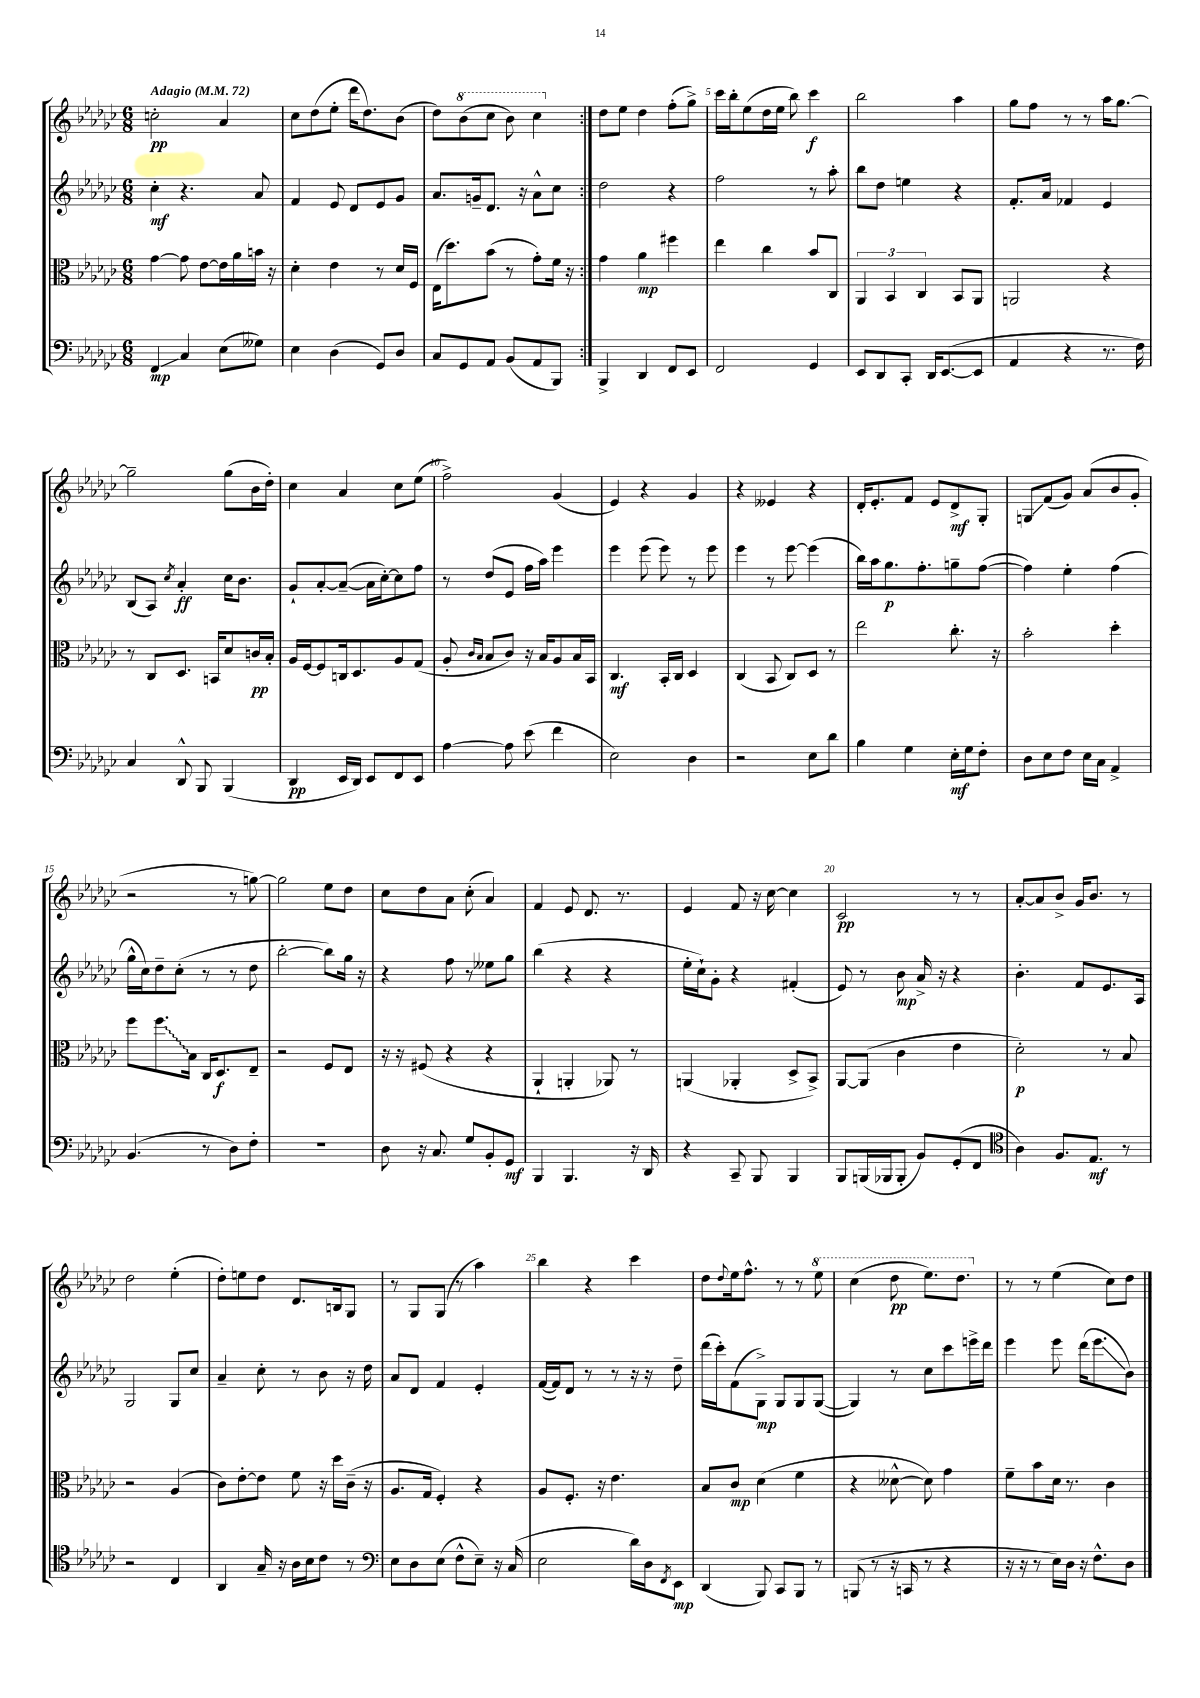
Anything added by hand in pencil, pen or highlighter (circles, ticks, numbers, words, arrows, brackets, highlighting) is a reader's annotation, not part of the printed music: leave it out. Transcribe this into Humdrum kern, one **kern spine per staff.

**kern	**kern	**kern	**kern
*staff4	*staff3	*staff2	*staff1
*clefF4	*clefC3	*clefG2	*clefG2
*k[b-e-a-d-g-c-]	*k[b-e-a-d-g-c-]	*k[b-e-a-d-g-c-]	*k[b-e-a-d-g-c-]
*M6/8	*M6/8	*M6/8	*M6/8
*MM72	*MM72	*MM72	*MM72
4FF	[4g-	4cc-'	2cc'
4C-	8g-]	4.r	.
.	[8e-	.	.
(8E-	16e-]	.	4a-
.	16a-	.	.
8G--)	16b	8a-	.
.	16r	.	.
=	=	=	=
4E-	4d-'	4f	8cc-
.	.	.	(8dd-
(4D-	4e-	8e-	8ee-'
.	.	8d-	16ddd-
.	.	.	8.dd-)
8GG-)	8r	8e-	.
8D-	16d-	8g-	(8b-
.	16F	.	.
=	=	=	=
8C-	(16E-	8.a-	8dd-)
.	8.dd-)	.	.
8GG-	.	.	(8bb-
.	.	16g~	.
8AA-	(8b-	8.d-	8ccc-
(8BB-	8r	.	8bb-)
.	.	16r	.
8AA-	8g-')	8a-^^	4ccc-
8BBB-)	16f	8cc-	.
.	16r	.	.
=:|!	=:|!	=:|!	=:|!
4BBB-^	4g-	2dd-	8dd-
.	.	.	8ee-
4DD-	4a-	.	4dd-
8FF	4ff#	4r	(8ff'
8EE-	.	.	8gg-^)
=	=	=	=
2FF	4ee-	2ff	16ccc-
.	.	.	16bb-'
.	.	.	(8ee-
.	4cc-	.	16dd-
.	.	.	16ee-
.	.	.	8bb-)
4GG-	8b-	8r	4ccc-
.	8C-	8aa-'	.
=	=	=	=
8EE-	6AA-	8bb-	2bb-
8DD-	.	8dd-	.
.	6BB-	.	.
8CC-'	.	4ee	.
.	6C-	.	.
16DD-	.	.	.
([8.EE-	.	.	.
.	8BB-	4r	4aa-
8EE-]	8AA-	.	.
=	=	=	=
4AA-	2AA	8.f'	8gg-
.	.	.	8ff
.	.	16a-	.
4r	.	4f-	8r
.	.	.	8r
8.r	4r	4e-	16aa-
.	.	.	[8.gg-
16F)	.	.	.
=	=	=	=
4C-	8r	(8B-	2gg-~]
.	8C-	8A-)	.
.	.	8qcc-	.
8DD-^^	8.D-	4a-'	.
8BBB-	.	.	.
.	16BB	.	.
(4BBB-	8d-	16cc-	(8gg-
.	.	8.b-	.
.	16c	.	16b-
.	16B-'	.	16dd-')
=	=	=	=
4DD-	16A-	8g-`	4cc-
.	[16F	.	.
.	8F]	[8a-'	.
16EE-	16C	(8a-~_	4a-
16DD-)	8.D-	.	.
8EE-	.	16a-]	.
.	.	[16cc-')	.
8FF	8A-	8cc-]	8cc-
8EE-	(8G-	8ff	(8ee-
=	=	=	=
[4A-	8A-'	8r	2ff^)
.	16qqc-	.	.
.	16qqB-	.	.
.	8B-	(8dd-	.
8A-]	8c-)	8e-	.
(8e-	16r	16ff	.
.	16B-	16aa-)	.
4f	8A-	4eee-	(4g-
.	16B-	.	.
.	16BB-	.	.
=	=	=	=
2E-)	4.C-	4eee-	4e-)
.	.	(8eee-	4r
.	16BB-'	8eee-)	.
.	16C-	.	.
4D-	4D-	8r	4g-
.	.	8eee-	.
=	=	=	=
2r	(4C-	4eee-	4r
.	8BB-	8r	4e--
.	8C-)	[8eee-	.
8E-	8D-	(4eee-]	4r
8d-	8r	.	.
=	=	=	=
4B-	2ee-	16bb-)	16d-'
.	.	16aa-	8.e-'
.	.	8.gg-	.
4G-	.	.	8f
.	.	8.ff'	.
.	.	.	8e-
16E-'	8.cc-'	8gg~	8d-^
16G-	.	.	.
8F'	.	([8ff	8G-'
.	16r	.	.
=	=	=	=
8D-	2b-'	4ff])	8G
8E-	.	.	(8f
8F	.	4ee-'	8g-)
16E-	.	.	(8a-
16C-	.	.	.
4AA-^	4dd-'	(4ff	8b-
.	.	.	8g-'
=	=	=	=
(4.BB-	8ff	16gg-^^	2r
.	.	16cc-)	.
.	8.ff	8dd-~	.
.	.	(8cc-'	.
.	16B-	.	.
8r	16C-	8r	.
.	8.D-	.	.
8D-)	.	8r	8r
8F'	8E-~	8dd-	[8gg)
=	=	=	=
2.r	2r	[2bb-'	2gg]
.	8F	8bb-])	8ee-
.	8E-	16gg-	8dd-
.	.	16r	.
=	=	=	=
8D-	16r	4r	8cc-
.	16r	.	.
16r	(8F#	.	8dd-
8.C-	.	.	.
.	4r	8ff	8a-
8G-	.	8r	(8cc-'
8BB-'	4r	8ee--	4a-)
8GG-	.	8gg-	.
=	=	=	=
4BBB-	4AA-`	(4bb-	4f
4.BBB-	4AA'	4r	8e-
.	.	.	8.d-
.	8AA-)	4r	.
.	.	.	8.r
16r	8r	.	.
16DD-	.	.	.
=	=	=	=
4r	(4AA	16ee-'	4e-
.	.	16cc-`)	.
.	.	8g-'	.
8CC-~	4AA-'	4r	8f
8BBB-	.	.	16r
.	.	.	[16cc-
4BBB-	8D-^	(4f#'	4cc-]
.	8BB-^)	.	.
=	=	=	=
8BBB-	[8AA-	8e-)	2c-
(16BBB	(8AA-]	8r	.
16BBB-	.	.	.
8BBB-'	4c-	8b-	.
8BB-)	.	16a-^	.
.	.	16r	.
(8GG-'	4e-	4r	8r
8FF	.	.	8r
=	=	=	=
*clefC4	*	*	*
4A-)	2d-')	4.b-'	[8a-'
.	.	.	8a-]
8.F	.	.	8b-^
.	.	8f	16g-
8.E-	.	.	8.b-
.	8r	8.e-	.
8r	8B-	.	8r
.	.	16A-	.
=	=	=	=
2r	2r	2G-	2dd-
4C-	(4A-	8G-	(4ee-'
.	.	8cc-	.
=	=	=	=
4AA-	8c-)	4a-~	8dd-')
.	[8e-'	.	8ee
16G-~	8e-]	8cc-'	8dd-
16r	.	.	.
16A-	8f	8r	8.d-
16B-	.	.	.
8c-	16r	8b-	.
.	16dd-	.	16B
8r	(16c-~	16r	8G-
.	16r	16dd-	.
=	=	=	=
*clefF4	*	*	*
8E-	8.A-	8a-	8r
8D-	.	8d-	8G-
.	16G-	.	.
(8E-	4F')	4f	(8G-
8F^^	.	.	8r
8E-~)	4r	4e-'	4aa-)
16r	.	.	.
(16C-	.	.	.
=	=	=	=
2E-	8A-	([16f	4bb-
.	.	16f])	.
.	8.F'	8d-	.
.	.	8r	4r
.	16r	.	.
.	4.e-	8r	.
16d-)	.	16r	4ccc-
16D-	.	16r	.
8qFF	.	.	.
8EE-	.	8dd-~	.
=	=	=	=
(4DD-	8B-	(16ddd-	8dd-
.	.	16ccc-')	.
.	.	.	8qqdd-
.	8c-	(8f	16ee-
.	.	.	8.ff^^
8BBB-)	(4d-	8G-^)	.
8CC-	.	8G-	8r
8BBB-	4f	8G-	8r
8r	.	([8G-	8eee-
=	=	=	=
(8BBB	4r	4G-])	(4ccc-
8r	.	.	.
16r	[8d--^^	8r	8ddd-
16CC	.	.	.
8r	8d--])	8cc-	8.eee-)
4r	4g-	8ccc-	.
.	.	.	8.ddd-
.	.	16eee^	.
.	.	16ddd-	.
=	=	=	=
16r	8f~	4eee-	8r
16r	.	.	.
8r	8b-	.	8r
16E-)	16d-	8eee-	(4ee-
16D-	8.r	.	.
16r	.	(16ddd-	.
8.F^^	.	8.eee-	.
.	4c-	.	8cc-)
8D-	.	8b-)	8dd-
==	==	==	==
*-	*-	*-	*-
